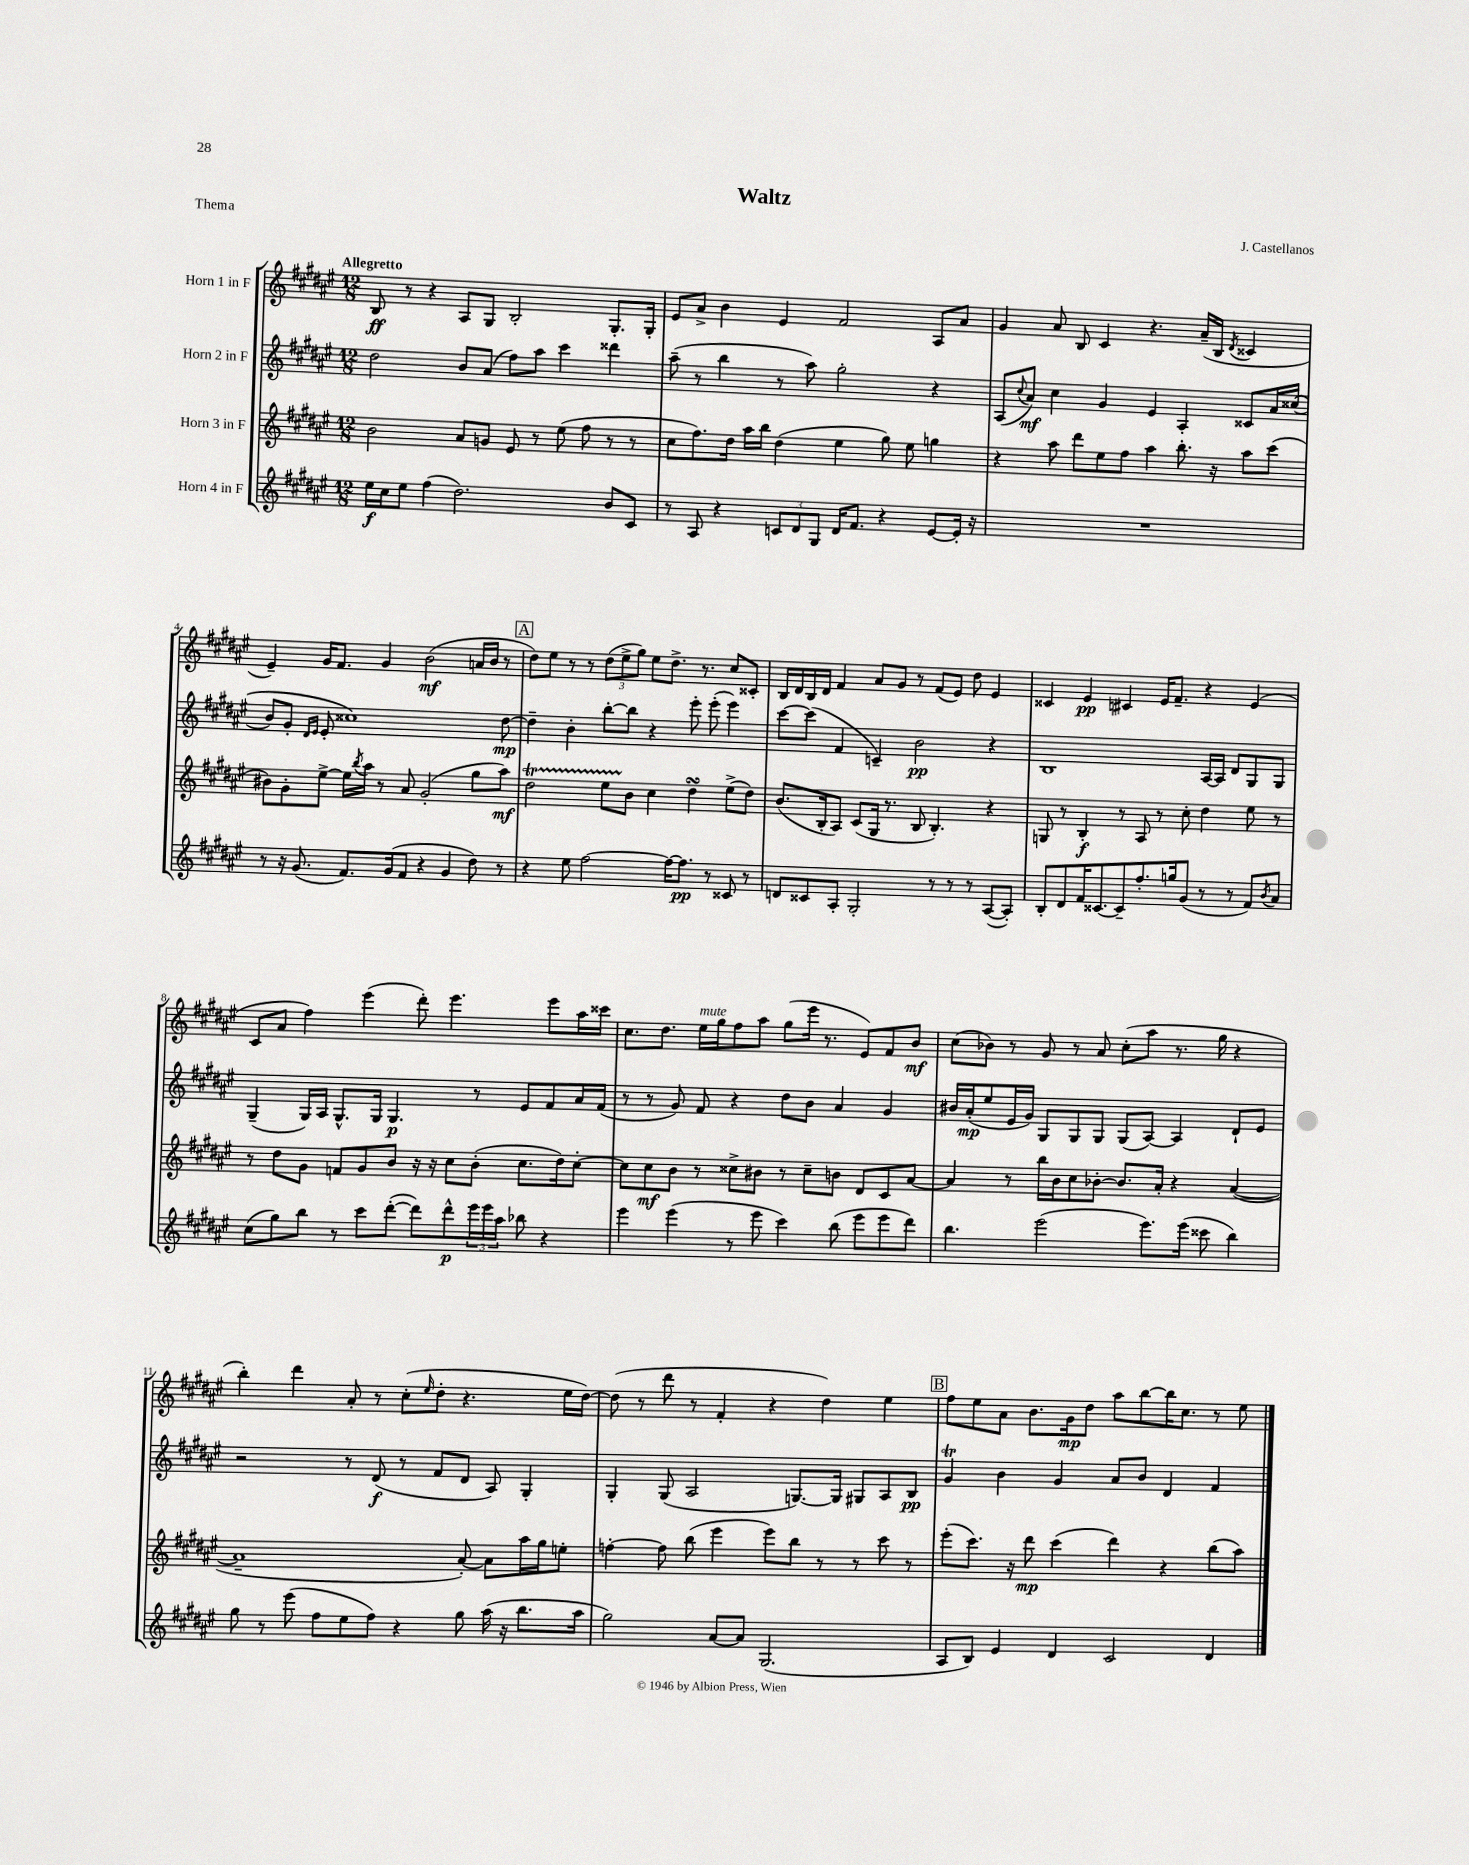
\header { title = "Waltz" composer = "J. Castellanos" piece = "Thema" }
<<
\new StaffGroup <<
\new Staff = "s0" \with { instrumentName = "Horn 1 in F" } {
    \clef treble \key fis \major \numericTimeSignature \time 12/8 \tempo "Allegretto"
    b8\ff r8 r4 ais8 gis8 b2-. gis8.-. gis16-. |
    eis'8 ais'8-> b'4 eis'4 fis'2 ais8 ais'8 |
    gis'4 ais'8 b8 cis'4 r4. ais'16--( b16 \acciaccatura { dis'8 } cisis'4 |
    eis'4--) gis'16 fis'8. gis'4 b'2\mf( a'16 b'16 r8 |
    \mark \markup { \box "A" } dis''8) eis''8 r8 r8 \tuplet 3/2 { dis''8( eis''8-> gis''8) } eis''8 dis''8.-> r8. cis''8 cisis'8-. |
    b16 dis'16 b16 dis'16 fis'4 ais'8 gis'8 r8 fis'8( eis'8) dis''8 eis'4 |
    cisis'4 eis'4\pp cis'4 eis'16 fis'8.-- r4 eis'4( |
    cis'8 ais'8 fis''4) eis'''4( dis'''8-.) eis'''4. eis'''8 ais''16 cisis'''16 |
    cis''8. dis''8. eis''16^\markup { \italic "mute" } gis''16 fis''8 ais''8 gis''8( eis'''16 r8. eis'8) fis'8 b'8\mf |
    cis''8( bes'8) r8 gis'8 r8 ais'8 cis''8-.( ais''8 r8. gis''16 r4 |
    b''4-.) dis'''4 ais'8-. r8 cis''8-.( \grace { eis''16 } dis''8-. r4. eis''16 dis''16~) |
    dis''8( r8 dis'''8 r8 fis'4-. r4 dis''4) eis''4 |
    \mark \markup { \box "B" } fis''8 eis''8 ais'8 b'8. gis'16\mp dis''8 ais''8 b''8~ b''16 cis''8. r8 eis''8 \bar "|." |
}
\new Staff = "s1" \with { instrumentName = "Horn 2 in F" } {
    \clef treble \key fis \major \numericTimeSignature \time 12/8
    dis''2 b'8 ais'8( fis''8) ais''8 cis'''4 disis'''4 |
    ais''8--( r8 b''4 r8 ais''8) gis''2-. r4 |
    ais8( \appoggiatura { cis''8 } ais'8\mf) cis''4 gis'4 eis'4 ais4-. cisis'8 ais'16 cisis''16(\( |
    b'8) gis'8-. \grace { dis'16 eis'16 } eis'8-. cisis''1\) dis''8~\mp |
    \mark \markup { \box "A" } dis''4-- b'4-. b''8~-. b''8 r4 eis'''8-. eis'''8-.( eis'''4) |
    cis'''8~ cis'''8( fis'4 c'4--) b'2\pp r4 |
    b1 ais16~ ais16 dis'8 gis8 gis8 |
    gis4--( gis16) ais16 gis8.-^ gis16 gis4.\p r8 eis'8 fis'8 ais'16 fis'16( |
    r8 r8 gis'8) fis'8 r4 dis''8 b'8 ais'4 gis'4 |
    bis'16 ais'16-.\mp( eis''8 eis'16 gis'16) gis8 gis8 gis8 gis8( ais8~) ais4 dis'8-! eis'8 |
    r2 r8 dis'8\f( r8 fis'8 dis'8 ais8) gis4-. |
    gis4-. gis8( ais2 g8.~) g16 gis8 ais8 b8\pp |
    \mark \markup { \box "B" } gis'4\trill b'4 gis'4 ais'8 b'8 dis'4 fis'4 \bar "|." |
}
\new Staff = "s2" \with { instrumentName = "Horn 3 in F" } {
    \clef treble \key fis \major \numericTimeSignature \time 12/8
    b'2 ais'8 g'8 eis'8 r8 eis''8( fis''8 r8 r8 |
    cis''8 fis''8.) dis''16 ais''16 b''16 dis''4( eis''4 gis''8) eis''8 g''4 |
    r4 ais''8 dis'''8 eis''8 fis''8 ais''4 b''8.-. r16 ais''8 cis'''8( |
    bis'8) gis'8-. eis''8~-> eis''16 \acciaccatura { b''8 } ais''16 r8 ais'8 gis'2-.( gis''8 ais''8\mf) |
    \mark \markup { \box "A" } dis''2\startTrillSpan eis''8 b'8\stopTrillSpan cis''4 dis''4\turn eis''8->( dis''8) |
    b'8.( b16-. ais8) cis'8( gis16 r8. b8 b4.-.) r4 |
    g8 r8 b4-.\f r8 ais8 r8 cis''8-. dis''4 eis''8 r8 |
    r8 dis''8 gis'8 f'8 gis'8 b'8 r16 r16 cis''8 b'8-.( cis''8. dis''16) cis''8~-. |
    cis''8 cis''8\mf b'8 r8 cisis''8-> bis'8 r8 cisis''8-- b'8 dis'8 cis'8 ais'8~ |
    ais'4 r8 b''16 b'16 cis''8 bes'8~-. bes'8. ais'16-. r4 ais'4~( |
    ais'1-- ais'8~-.) ais'8 ais''16 gis''16 e''8-. |
    f''4~-. f''8 b''8( eis'''4 eis'''8) b''8 r8 r8 cis'''8 r8 |
    \mark \markup { \box "B" } eis'''8-.( cis'''8.) r16 dis'''8\mp cis'''4( dis'''4) r4 b''8( ais''8) \bar "|." |
}
\new Staff = "s3" \with { instrumentName = "Horn 4 in F" } {
    \clef treble \key fis \major \numericTimeSignature \time 12/8
    eis''16\f cis''16 eis''8 fis''4( dis''2.) b'8 cis'8 |
    r8 ais8 r4 \tuplet 3/2 { c'8 dis'8 gis8 } dis'16 fis'8. r4 eis'8~ eis'16-. r16 |
    R1. |
    r8 r16 gis'8.( fis'8.) gis'16( fis'8 r4 gis'4 dis''8) r8 |
    \mark \markup { \box "A" } r4 eis''8 fis''2~ fis''16~ fis''8.\pp r8 cisis'8 r8 |
    d'8 cisis'8 ais8-. gis2-. r8 r8 r8 ais8~( ais8-.) |
    b8-. dis'8 fis'16 cisis'8.~ cisis'8-- fis''8.-. g''16 gis'8( r8 r8 fis'8) \acciaccatura { b'8 } ais'8 |
    cis''8( gis''8) b''8 r8 cis'''8 dis'''8~-.( dis'''8) dis'''8-^\p \tuplet 3/2 { eis'''16 eis'''16 ais''16 } bes''8 r4 |
    eis'''4 eis'''4( r8 eis'''8 cis'''4) b''8( eis'''8 eis'''8 dis'''8) |
    b''4. eis'''2( eis'''8.) eis'''16( cisis'''8 b''4) |
    gis''8 r8 eis'''8( fis''8 eis''8 fis''8) r4 gis''8 ais''16( r16 b''8. ais''16 |
    gis''2) ais'8~ ais'8 gis2.( |
    \mark \markup { \box "B" } ais8 b8) eis'4 dis'4 cis'2 dis'4 \bar "|." |
}
>>
>>
